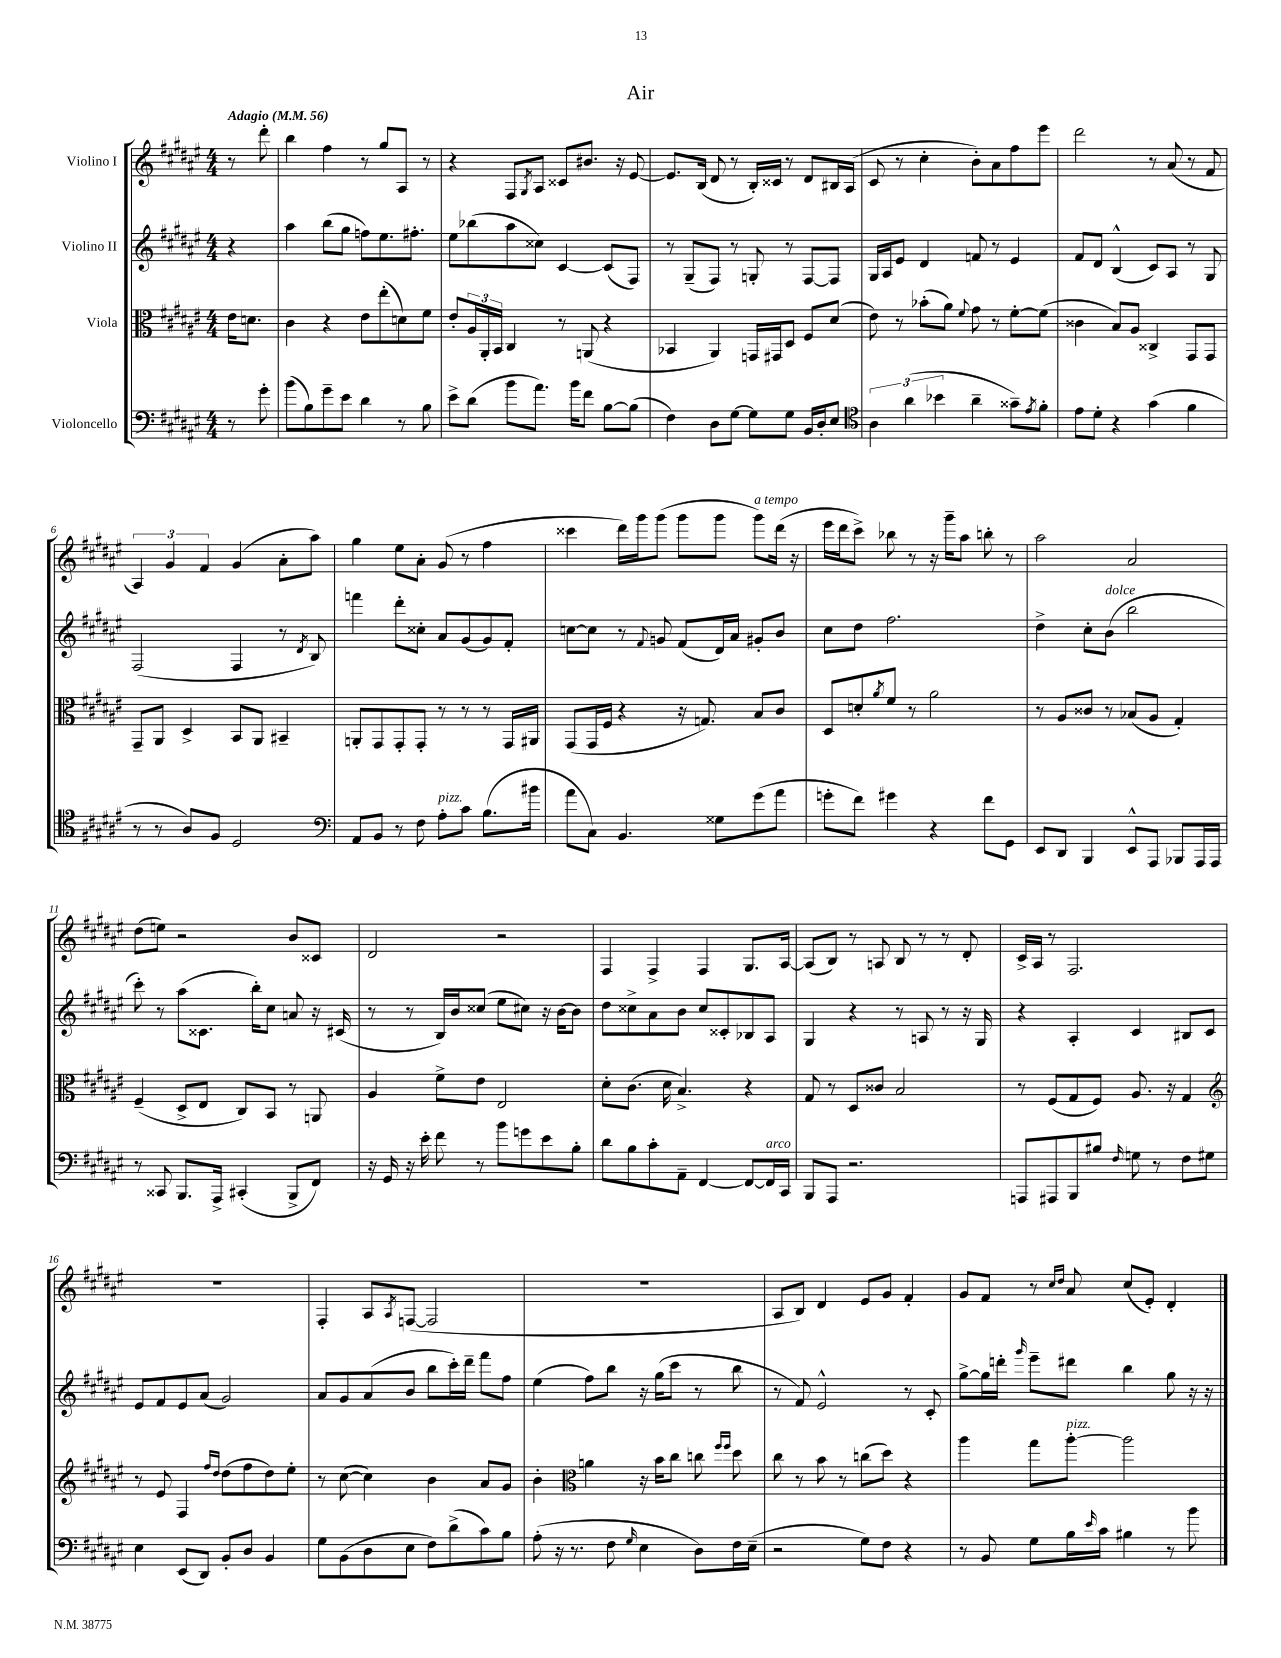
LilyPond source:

\header { title = "Air" }
<<
\new StaffGroup <<
\new Staff = "s0" \with { instrumentName = "Violino I" } {
    \clef treble \key fis \major \numericTimeSignature \time 4/4 \partial 4 \tempo "Adagio" 4 = 56
    r8 dis'''8-. |
    b''4 fis''4 r8 gis''8 ais8 r8 |
    r4 fis8 \acciaccatura { gis8 } ais8 cisis'8 bis'8. r16 eis'8~ |
    eis'8. b16( dis'8 r8 b16-.) cisis'16 r8 dis'8 bis16 ais16( |
    cis'8 r8 cis''4-. b'8-.) ais'8 fis''8 eis'''8 |
    dis'''2 r8 ais'8( r8 fis'8 |
    \tuplet 3/2 { ais4) gis'4 fis'4 } gis'4( ais'8-. ais''8) |
    gis''4 eis''8 ais'8-. gis'8( r8 fis''4 |
    cisis'''4 dis'''16) gis'''16 gis'''8( gis'''8 gis'''8 gis'''8^\markup { \italic "a tempo" }) dis'''16( r16 |
    eis'''16 dis'''16 cis'''8->) bes''8 r8 r16 gis'''16-- ais''8 b''8-. r8 |
    ais''2 ais'2 |
    dis''8( e''8) r2 b'8 cisis'8 |
    dis'2 r2 |
    fis4 fis4-> fis4 gis8. ais16~ |
    ais8( b8) r8 a8 b8 r8 r8 dis'8-. |
    cis'16-> ais16 r8 fis2. |
    R1 |
    fis4-. ais8 \acciaccatura { ais8 } f8~( f2 |
    R1 |
    ais8 b8) dis'4 eis'8 gis'8 fis'4-. |
    gis'8 fis'8 r8 \grace { cis''16 dis''16 } ais'8 cis''8( eis'8-.) dis'4-. \bar "|." |
}
\new Staff = "s1" \with { instrumentName = "Violino II" } {
    \clef treble \key fis \major \numericTimeSignature \time 4/4 \partial 4
    r4 |
    ais''4 b''8( gis''8 f''8) eis''8. fis''8.-. |
    eis''8 bes''8( ais''8 cisis''8) cis'4~ cis'8( fis8) |
    r8 gis8--( fis8) r8 g8-. r8 fis8~ fis8 |
    gis16 ais16 eis'8 dis'4 f'8 r8 eis'4 |
    fis'8 dis'8 b4-^( cis'8) ais8 r8 gis8 |
    fis2( fis4 r8 \acciaccatura { dis'8 } b8) |
    f'''4 dis'''8-. cisis''8-. ais'8 gis'8( gis'8) fis'8-. |
    c''8~ c''8 r8 \appoggiatura { fis'8 } g'8 fis'8( dis'16) ais'16 gis'8-. b'8 |
    cis''8 dis''8 fis''2. |
    dis''4-> cis''8-. b'8^\markup { \italic "dolce" }( b''2 |
    cis'''8-.) r8 ais''8( cisis'8. b''16-.) cis''8 a'8 r16 cis'16( |
    r8 r8 b16) b'16 cisis''8( eis''8 cis''8) r16 b'16~ b'8 |
    dis''8 cisis''8-> ais'8 b'8 cisis''8 cisis'8-. bes8 ais8 |
    gis4 r4 r8 a8 r8 r16 gis16 |
    r4 ais4-. cis'4 bis8 cis'8 |
    eis'8 fis'8 eis'8 ais'8( gis'2) |
    ais'8 gis'8 ais'8( b'8 b''8 cis'''16-.) dis'''16-- fis'''8 fis''8 |
    eis''4( fis''8) b''8 r16 gis''16( cis'''8 r8 b''8 |
    r8 fis'8) eis'2-^ r8 cis'8-. |
    gis''8~-> gis''16 d'''16-. \grace { gis'''16 } eis'''8-- dis'''8 b''4 gis''8 r16 r16 \bar "|." |
}
\new Staff = "s2" \with { instrumentName = "Viola" } {
    \clef alto \key fis \major \numericTimeSignature \time 4/4 \partial 4
    eis'16 d'8. |
    cis'4 r4 eis'8 eis''8-.( d'8) fis'8 |
    eis'8-. \tuplet 3/2 { ais16 ais,16-. b,16 } cis4 r8 a,8( r4 |
    bes,4 ais,4) g,16 gis,16 dis8 fis8 dis'8( |
    eis'8) r8 bes'8-.( ais'8) \appoggiatura { fis'8 } gis'8 r8 fis'8~-. fis'8( |
    cisis'4 b8) ais8 cisis4-> gis,8 gis,8 |
    gis,8-- ais,8 dis4-> b,8 ais,8 bis,4-- |
    a,8-. gis,8 gis,8-. gis,8-. r8 r8 r8 gis,16 ais,16 |
    gis,8( gis,16 fis16 r4 r16 g8.) b8 cis'8 |
    dis8 d'8-. \acciaccatura { ais'8 } fis'8 r8 ais'2 |
    r8 ais8 cisis'8 r8 bes8( ais8 gis4-.) |
    fis4--( dis8-> eis8 cis8) b,8 r8 a,8 |
    ais4 fis'8-> eis'8 eis2 |
    dis'8-. cis'8.( dis'16 b4.->) r4 |
    gis8 r8 dis8 cisis'8 b2 |
    r8 fis8( gis8 fis8) ais8. r16 gis4 |
    \clef treble r8 eis'8 fis4 \grace { fis''16 dis''16 } dis''8( fis''8 dis''8) eis''8-. |
    r8 cis''8~( cis''4) b'4 ais'8 gis'8 |
    b'4-. \clef alto a'4 r16 b'16 cis''8 c''8 \grace { fis''16 fis''16 } dis''8 |
    cis''8 r8 b'8 r8 c''8( dis''8) r4 |
    ais''4 gis''8 ais''8~-.^\markup { \italic "pizz." } ais''2 \bar "|." |
}
\new Staff = "s3" \with { instrumentName = "Violoncello" } {
    \clef bass \key fis \major \numericTimeSignature \time 4/4 \partial 4
    r8 gis'8-. |
    b'8( b8) gis'8-- eis'8 dis'4 r8 b8 |
    eis'8-> dis'8( b'8 ais'8.) b'16 fis'8 b8~ b8( |
    fis4) dis8 gis8~ gis8 gis8 b,16 dis16-. eis8 |
    \clef tenor \tuplet 3/2 { ais4 ais'4( bes'4 } ais'4-- gisis'8--) \acciaccatura { eis'8 } fis'8-. |
    eis'8 dis'8-. r4 gis'4( fis'4 |
    r8 r8 ais8) fis8 dis2 |
    \clef bass ais,8 b,8 r8 fis8 ais8-.^\markup { \italic "pizz." } cis'8 b8.( bis'16 |
    ais'8 cis8) b,4. gisis8 gis'8( ais'8 |
    g'8-. fis'8) gis'4 r4 fis'8 gis,8 |
    eis,8 dis,8 b,,4 eis,8-^ ais,,8 bes,,8 ais,,16 ais,,16 |
    r8 cisis,8 b,,8. ais,,16-> cis,4-.( b,,8-> fis,8) |
    r16 gis,16 r16 eis'16-. fis'8 r8 b'8 g'8 eis'8 b8-. |
    dis'8 b8 cis'8-. ais,8-- fis,4~ fis,8~ fis,16^\markup { \italic "arco" } cis,16 |
    b,,8 ais,,8 r2. |
    a,,8 ais,,8 b,,8 bis8 \grace { fis16 } g8 r8 fis8 gis8 |
    eis4 eis,8( dis,8) b,8-. dis8 b,4 |
    gis8 b,8( dis8 eis8 fis8) dis'8->( cis'8) b8 |
    ais8-.( r16 r8. fis8 \grace { gis16 } eis4 dis8) fis16 eis16--( |
    r2 gis8) fis8 r4 |
    r8 b,8 gis8 b16 \grace { eis'16 } cis'16 bis4 r8 b'8 \bar "|." |
}
>>
>>
